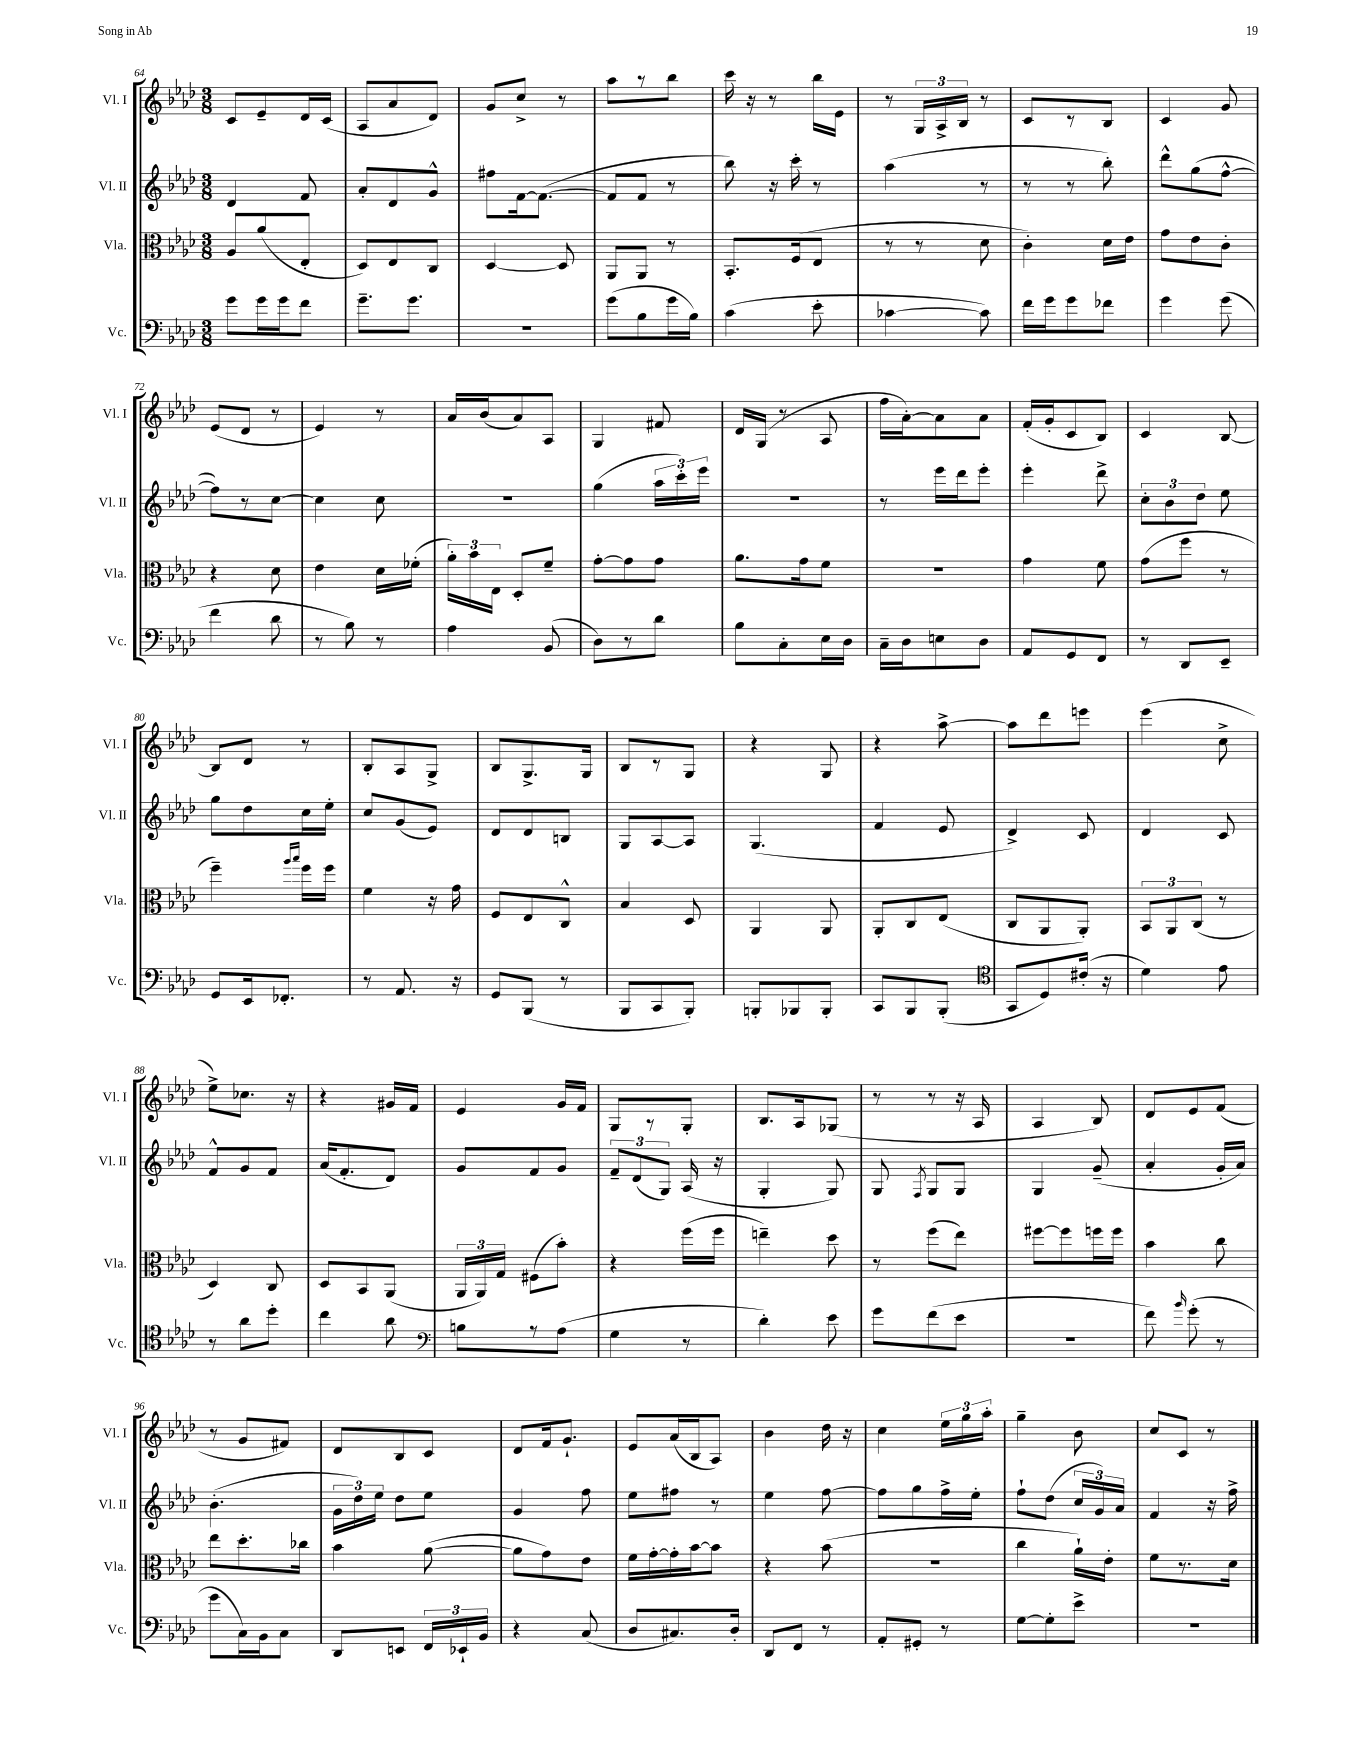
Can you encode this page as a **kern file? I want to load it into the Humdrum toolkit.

**kern	**kern	**kern	**kern
*part4	*part3	*part2	*part1
*staff4	*staff3	*staff2	*staff1
*I"Vc.	*I"Vla.	*I"Vl. II	*I"Vl. I
*I'Vc.	*I'Vla.	*I'Vl. II	*I'Vl. I
*clefF4	*clefC3	*clefG2	*clefG2
*k[b-e-a-d-]	*k[b-e-a-d-]	*k[b-e-a-d-]	*k[b-e-a-d-]
*M3/8	*M3/8	*M3/8	*M3/8
=64	=64	=64	=64
8g\L	8A-/L	4d-/	8c/L
16g\L	(8a-/	.	8e-~/
16g\J	.	.	.
8f\J	8E-'/J	8f/	16d-/L
.	.	.	(16c/JJ
=65	=65	=65	=65
8.g~\L	8D-/L)	8a-'/L	8A-/L
.	8E-/	8d-/	8a-/
8.g\J	.	.	.
.	8C/J	8g^^/J	8d-/J)
=66	=66	=66	=66
4.r	[4D-/	8ff#X\L	8g/L
.	.	[16f\k	8cc^/J
.	.	(8.f\J_	.
.	8D-/]	.	8r
=67	=67	=67	=67
(8g\L	8AA-/L	8f/L]	8aa-\L
8B-\	8AA-/J	8f/J	8r
16g\L	8r	8r	8bb-\J
16B-\JJ)	.	.	.
=68	=68	=68	=68
(4c\	8.BB-'/L	8bb-\)	16ccc\
.	.	.	16r
.	.	16r	8r
.	(16F/k	16ccc'\	.
8e-'\	8E-/J	8r	16bb-\LL
.	.	.	16e-\JJ
=69	=69	=69	=69
[4c-X\	8r	(4aa-\	8r
.	8r	.	24G/LL
.	.	.	24A-^/
.	.	.	24B-/JJ
8c-\])	8d-\	8r	8r
=70	=70	=70	=70
16f\LL	4c'\)	8r	8c/L
16g\J	.	.	.
8g\	.	8r	8r
8f-X\J	16d-\LL	8bb-'\)	8B-/J
.	16e-\JJ	.	.
=71	=71	=71	=71
4g\	8g\L	8ddd-^^\L	4c/
.	8e-\	(8gg\	.
(8g\	8c'\J	[8ff^^\J	8g/
!!LO:LB:g=z
=72	=72	=72	=72
4f\	4r	8ff\L])	(8e-/L
.	.	8r	8d-/J
8d-\	8d-\	[8cc\J	8r
=73	=73	=73	=73
8r	4e-\	4cc\]	4e-/)
8B-\)	.	.	.
8r	16d-\LL	8cc\	8r
.	(16f-X'\JJ	.	.
=74	=74	=74	=74
4A-\	24a-'\LL)	4.r	16a-/LL
.	24b-\	.	.
.	.	.	(16b-/J
.	24E-\JJ	.	.
.	8D-'/L	.	8a-/)
(8BB-/	8f~/J	.	8A-/J
=75	=75	=75	=75
8D-\L)	[8g'\L	(4gg\	4G/
8r	8g\]	.	.
8d-\J	8g\J	24aa-\LL	8f#X/
.	.	24ccc'\)	.
.	.	24eee-\JJ	.
=76	=76	=76	=76
8B-\L	8.a-\L	4.r	16d-/LL
.	.	.	(16G/JJ
8C'\	.	.	8r
.	16g\k	.	.
16E-\L	8f\J	.	8A-/
16D-\JJ	.	.	.
=77	=77	=77	=77
16C~\LL	4.r	8r	16ff\LL
16D-\J	.	.	[16a-'\J)
8En\	.	16eee-\LL	8a-\]
.	.	16ddd-\J	.
8D-\J	.	8eee-'\J	8a-\J
=78	=78	=78	=78
8AA-/L	4g\	4eee-'\	(16f'/LL
.	.	.	16g'/J
8GG/	.	.	8c/
8FF/J	8f\	8ddd-^\	8B-/J)
=79	=79	=79	=79
8r	(8g\L	12cc'\L	4c/
.	.	12b-\	.
8DD-/L	8ff\J	.	.
.	.	12dd-\J	.
8EE-~/J	8r	8ee-\	[8B-/
!!LO:LB:g=z
=80	=80	=80	=80
8GG/L	4ff~\)	8gg\L	8B-/L]
16EE-/k	.	8dd-\	8d-/J
8.FF-X'/J	.	.	.
.	16qqaa-/LL	.	.
.	16qqbb-/JJ	.	.
.	16ff\LL	16cc\L	8r
.	16ff\JJ	16ee-'\JJ	.
=81	=81	=81	=81
8r	4f\	8cc/L	8B-'/L
8.AA-/	.	(8g/	8A-/
.	16r	8e-/J)	8G^/J
16r	16g\	.	.
=82	=82	=82	=82
8GG/L	8F/L	8d-/L	8B-/L
(8BBB-/J	8E-/	8d-/	8.G^/
8r	8C^^/J	8Bn/J	.
.	.	.	16G/Jk
=83	=83	=83	=83
8BBB-/L	4B-/	8G/L	8B-/L
8CC/	.	[8A-/	8r
8BBB-'/J)	8D-/	8A-/J]	8G/J
=84	=84	=84	=84
8BBBn'/L	4AA-/	(4.G/	4r
8BBB-X/	.	.	.
8BBB-'/J	8AA-/	.	8G/
=85	=85	=85	=85
8CC/L	8AA-'/L	4f/	4r
8BBB-/	8C/	.	.
(8BBB-'/J	(8E-/J	8e-/	[8aa-^\
=86	=86	=86	=86
*clefC4	*	*	*
8GG/L	8C/L	4d-^/)	8aa-\L]
8D-/)	8AA-/	.	8ddd-\
(16c#X'/Jk	8AA-'/J)	8c/	8eeen\J
16r	.	.	.
=87	=87	=87	=87
4d-\)	12BB-/L	4d-/	(4eee-\
.	12AA-/	.	.
.	(12C/J	.	.
8e-\	8r	8c/	8cc^\
!!LO:LB:g=z
=88	=88	=88	=88
8r	4D-/)	8f^^/L	8ee-^\L)
8a-\L	.	8g/	8.cc-X\J
8dd-'\J	8C/	8f/J	.
.	.	.	16r
=89	=89	=89	=89
4cc\	8D-/L	(16a-/KL	4r
.	.	8.f'/	.
.	8BB-/	.	.
8a-\	(8AA-/J	8d-/J)	16g#X/LL
.	.	.	16f/JJ
=90	=90	=90	=90
*clefF4	*	*	*
8Bn\L	24AA-/LL	8g/L	4e-/
.	24AA-/)	.	.
.	24G/JJ	.	.
8r	(8F#X\L	8f/	.
(8A-\J	8b-'\J)	8g/J	16g/LL
.	.	.	16f/JJ
=91	=91	=91	=91
4G\	4r	12f~/L	8G/L
.	.	(12d-/	.
.	.	.	8r
.	.	12G/J)	.
8r	(16ff\LL	(16A-/	8G'/J
.	16ff\JJ	16r	.
=92	=92	=92	=92
4d-'\)	4een~\)	4G'/	8.B-/L
.	.	.	16A-/k
8e-\	8dd-\	8G/)	(8G-X/J
=93	=93	=93	=93
8g\L	8r	8G/	8r
.	.	8qF/	.
(8f\	(8ff\L	8G/L	8r
8e-\J	8ee-\J)	8G/J	16r
.	.	.	16A-/
=94	=94	=94	=94
4.r	[8ff#X\L	4G/	4A-/
.	8ff#\]	.	.
.	16ffn\L	(8g~/	8B-/)
.	16ff\JJ	.	.
=95	=95	=95	=95
8f\)	4b-\	4a-'/	8d-/L
16qqb-/	.	.	.
(8g'\	.	.	8e-/
8r	8cc\	16g'/LL	(8f/J
.	.	16a-/JJ)	.
!!LO:LB:g=z
=96	=96	=96	=96
8g\L	8ee-\L	(4.b-'\	8r
16C\L)	8.dd-'\	.	8g/L
16BB-\J	.	.	.
8C\J	.	.	8f#X/J)
.	16cc-X\Jk	.	.
=97	=97	=97	=97
8DD-/L	4b-\	24g\LL	8d-/L
.	.	24dd-\)	.
.	.	24ee-\JJ	.
8EEn/J	.	8dd-\L	8B-/
24FF/LL	([8a-\	8ee-\J	8c/J
24EE-X`/	.	.	.
24BB-/JJ	.	.	.
=98	=98	=98	=98
4r	8a-\L]	4g/	8d-/L
.	8g\)	.	16f/k
.	.	.	8.g`/J
(8C/	8e-\J	8ff\	.
=99	=99	=99	=99
8D-/L	16f\LL	8ee-\L	8e-/L
.	[16g'\	.	.
8.C#X/)	16g'\]	8ff#X\J	(16a-/L
.	[16b-\J	.	16B-/J
.	8b-\J]	8r	8A-/J)
16D-'/Jk	.	.	.
=100	=100	=100	=100
8DD-/L	4r	4ee-\	4b-\
8FF/J	.	.	.
8r	(8b-\	[8ff\	16dd-\
.	.	.	16r
=101	=101	=101	=101
8AA-'/L	4.r	8ff\L]	4cc\
8GG#X'/J	.	8gg\	.
8r	.	16ff^\L	24ee-\LL
.	.	.	24gg\
.	.	16ee-'\JJ	.
.	.	.	24aa-'\JJ
=102	=102	=102	=102
[8G\L	4cc\	8ff`\L	4gg~\
8G'\]	.	(8dd-\J	.
8e-^\J	16a-`\LL)	24cc/LL	8b-\
.	.	24g/)	.
.	16e-'\JJ	.	.
.	.	24a-/JJ	.
=103	=103	=103	=103
4.r	8f\L	4f/	8cc/L
.	8.r	.	8c/J
.	.	16r	8r
.	16d-\Jk	16ff^\	.
==	==	==	==
*-	*-	*-	*-
